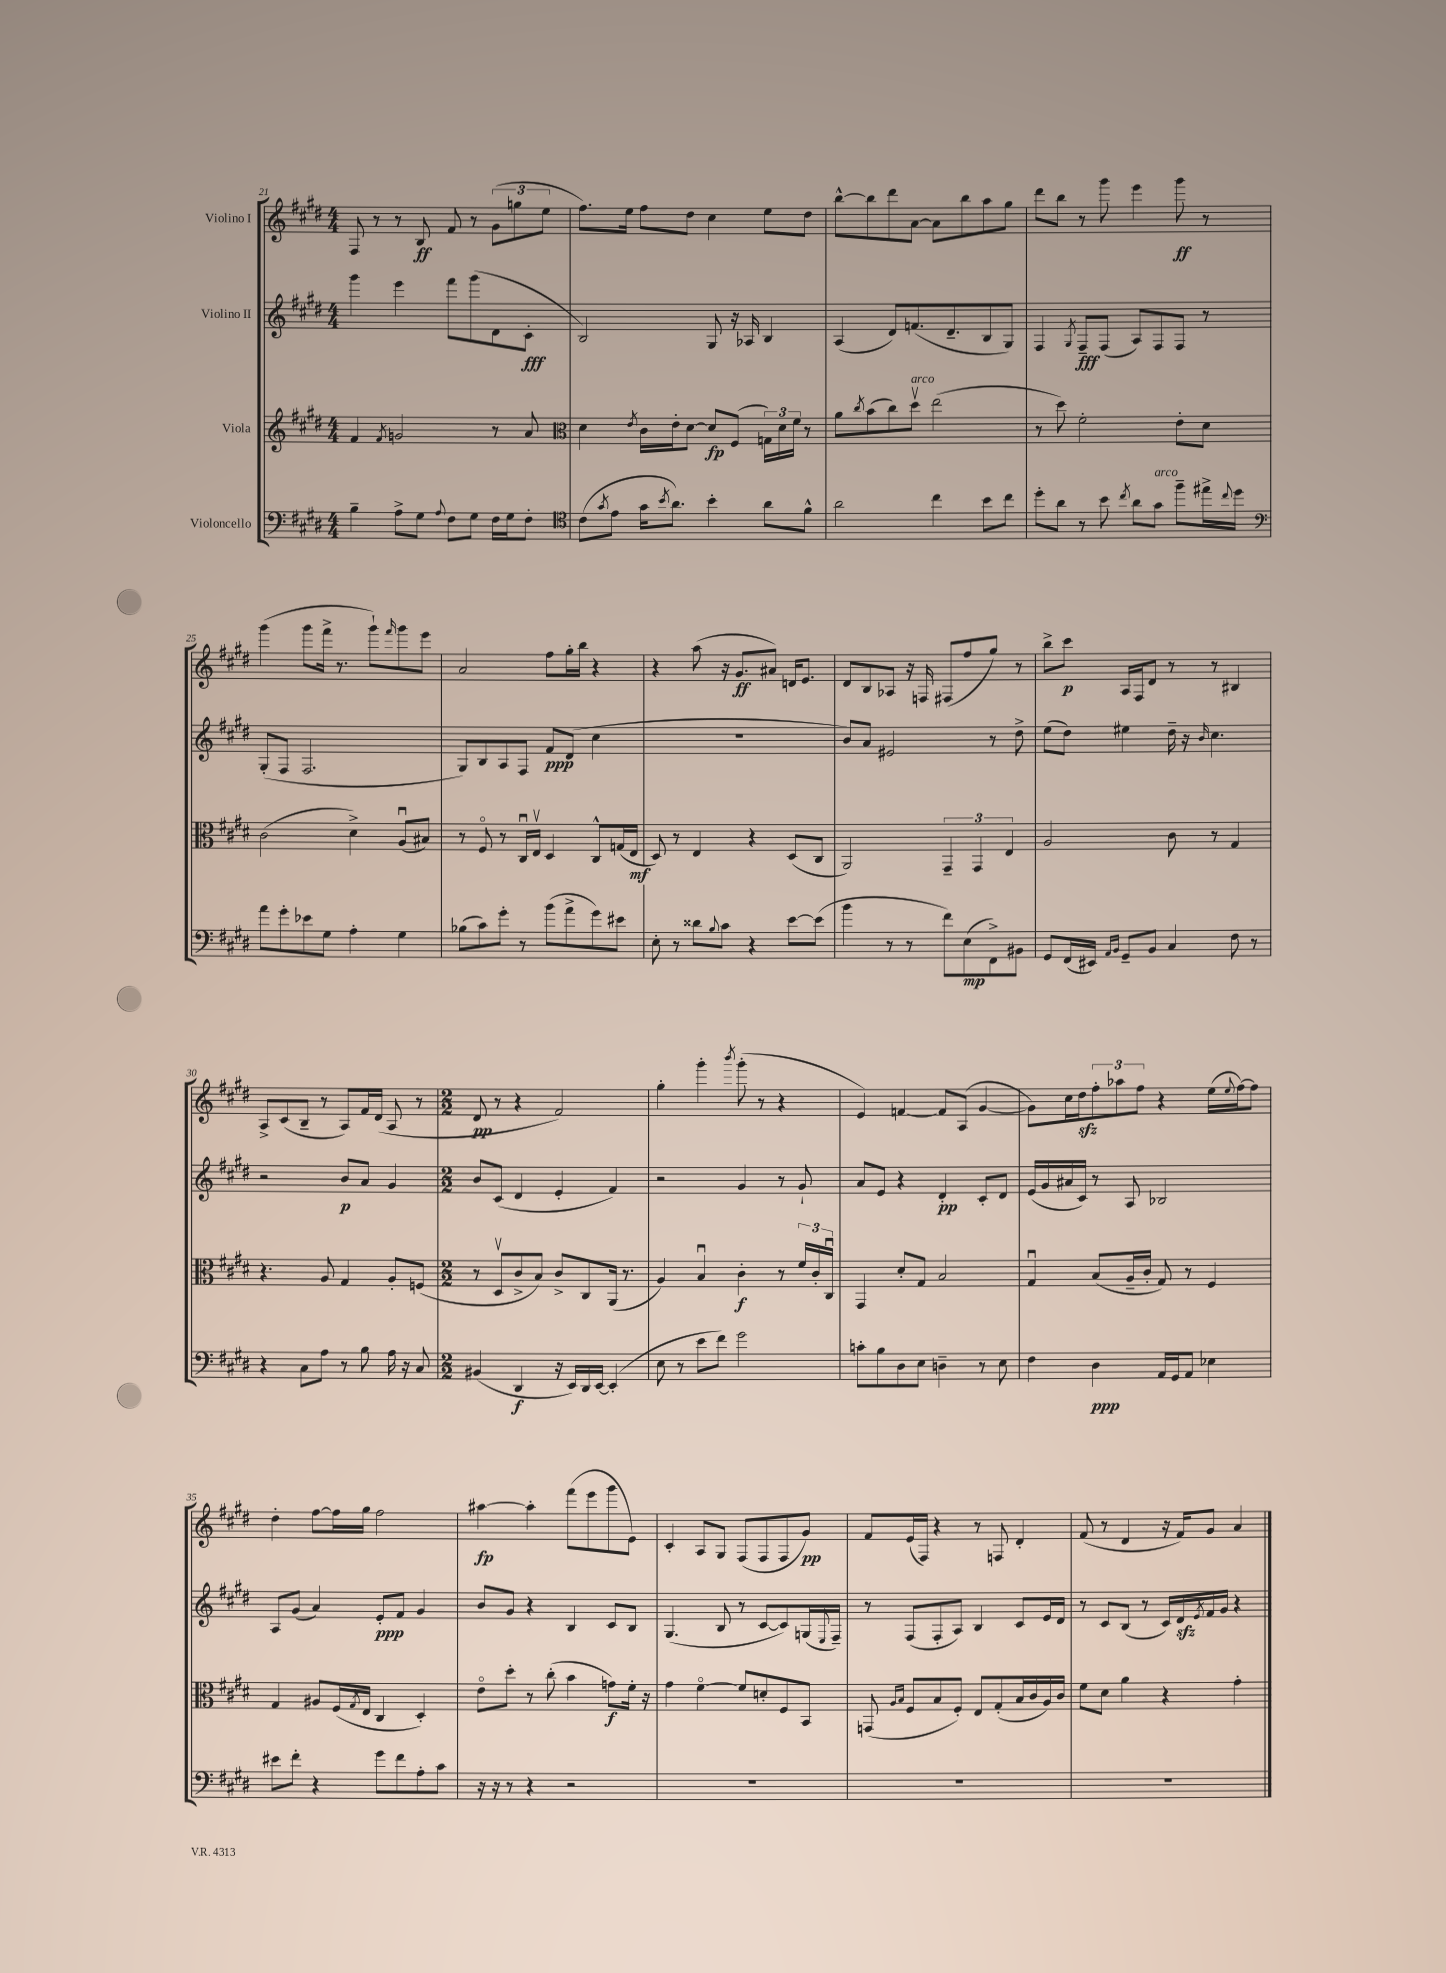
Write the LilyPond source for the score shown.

<<
\new StaffGroup <<
\new Staff = "s0" \with { instrumentName = "Violino I" } {
    \clef treble \key e \major \numericTimeSignature \time 4/4
    fis8 r8 r8 b8\ff fis'8 r8 \tuplet 3/2 { gis'8( g''8 e''8 } |
    fis''8.) e''16 fis''8 dis''8 cis''4 e''8 dis''8 |
    b''8~-^ b''8 dis'''8 a'8~ a'8 b''8 a''8 gis''8 |
    dis'''8 b''8 r8 gis'''8 e'''4 gis'''8\ff r8 |
    gis'''4( gis'''8 fis'''16-> r8. gis'''8-!) \grace { fis'''16 } gis'''8 e'''8 |
    a'2 fis''8 gis''16-. b''16 r4 |
    r4 a''8( r16 gis'8.\ff ais'8) d'16 e'8. |
    dis'8 b8 aes8 r16 f16 fis8( fis''8 gis''8) r8 |
    b''8-> cis'''8\p a16 fis16 dis'8 r8 r8 bis4 |
    a8-> cis'8( b8-- r8 a8) fis'16 dis'16( a8 r8 |
    \numericTimeSignature \time 2/2 dis'8\pp r8 r4 fis'2) |
    gis''4-. gis'''4-. \acciaccatura { b'''8 } gis'''8-.( r8 r4 |
    e'4) f'4~ f'8 a8( gis'4~ |
    gis'8) cis''16 dis''16\sfz \tuplet 3/2 { fis''8-. aes''8 fis''8 } r4 e''16( \appoggiatura { e''8 } fis''16~) fis''8 |
    dis''4-. fis''8~ fis''16 gis''16 fis''2 |
    ais''4~\fp ais''4-. fis'''8( e'''8 gis'''8 e'8) |
    cis'4-. a8 gis8 fis8( fis8 fis8 gis'8\pp) |
    fis'8 e'16( fis16) r4 r8 f8 dis'4-. |
    fis'8( r8 dis'4 r16 fis'16) gis'8 a'4 \bar "|." |
}
\new Staff = "s1" \with { instrumentName = "Violino II" } {
    \clef treble \key e \major \numericTimeSignature \time 4/4
    gis'''4 e'''4 fis'''8 gis'''8( dis'8 cis'8-.\fff |
    b2) gis8 r16 aes16 b4 |
    a4( dis'8) f'8.( dis'8.-- b8 gis8) |
    fis4 \acciaccatura { gis8 } fis8--\fff fis8( a8) fis8 fis8 r8 |
    gis8-.( fis8 fis2. |
    gis8) b8 a8 fis8 fis'8\ppp dis'8( cis''4 |
    R1 |
    b'8) a'8 eis'2 r8 dis''8-> |
    e''8( dis''8) eis''4 dis''16-- r16 \grace { b'16 } cis''4. |
    r2 b'8\p a'8 gis'4 |
    \numericTimeSignature \time 2/2 b'8 cis'8( dis'4 e'4-. fis'4) |
    r2 gis'4 r8 gis'8-! |
    a'8 e'8 r4 dis'4-.\pp cis'8-. dis'8 |
    e'16( gis'16 ais'16 cis'16) r8 a8 bes2 |
    a8 gis'8( a'4) e'8-.\ppp fis'8 gis'4 |
    b'8 gis'8 r4 b4 cis'8 b8 |
    gis4.( b8 r8 cis'8~ cis'8) g16( \appoggiatura { e8 } fis16--) |
    r8 fis8( fis8-. a8) b4 cis'8 e'16 dis'16 |
    r8 cis'8 b8( r8 cis'16) dis'16\sfz \acciaccatura { e'8 } fis'16 gis'16 r4 \bar "|." |
}
\new Staff = "s2" \with { instrumentName = "Viola" } {
    \clef treble \key e \major \numericTimeSignature \time 4/4
    fis'4 \acciaccatura { fis'8 } g'2 r8 a'8 |
    \clef alto dis'4 \acciaccatura { e'8 } cis'16 e'16-. dis'8~ dis'8\fp fis8( \tuplet 3/2 { g16) dis'16 fis'16 } r8 |
    a'8 \acciaccatura { cis''8 } b'8( cis''8) dis''8\upbow^\markup { \italic "arco" } e''2( |
    r8 dis''8) fis'2-. e'8-. dis'8 |
    cis'2( dis'4->) a8\downbow( bis8) |
    r8 fis8\flageolet r8 cis16\downbow e16\upbow dis4 cis8-^ g16( e16\mf |
    dis8) r8 e4 r4 dis8( cis8 |
    a,2) \tuplet 3/2 { gis,4-- gis,4 e4 } |
    a2 cis'8 r8 gis4 |
    r4. a8 gis4 a8-. f8( |
    \numericTimeSignature \time 2/2 r8 dis8\upbow cis'8-> b8) cis'8-> cis8 a,16( r8. |
    a4) b4\downbow cis'4-.\f r8 \tuplet 3/2 { fis'16 cis'16-. cis16\downbow } |
    gis,4 dis'8-. gis8 b2 |
    gis4\downbow b8( a16-- cis'16-. gis8) r8 fis4 |
    gis4 ais8 fis16( \acciaccatura { gis8 } e16 cis4 dis4-.) |
    e'8\flageolet dis''8-. r8 cis''8-.( b'4 g'8\f) fis'16-. r16 |
    gis'4 fis'4~\flageolet fis'8 d'8-. fis8 b,8 |
    g,8( \grace { a16 b16 } fis8 b8 fis8-.) e8 gis8-.( b16 cis'16 a16) cis'16 |
    fis'8 dis'8 a'4 r4 gis'4-. \bar "|." |
}
\new Staff = "s3" \with { instrumentName = "Violoncello" } {
    \clef bass \key e \major \numericTimeSignature \time 4/4
    b4-- a8-> gis8 \appoggiatura { a8 } fis8 gis8 fis16 gis16 fis8-. |
    \clef tenor cis'8( \acciaccatura { gis'8 } e'8 gis'16 \acciaccatura { b'8 } a'8.) b'4-. a'8 fis'8-^ |
    a'2 cis''4 b'8 cis''8 |
    dis''8-. a'8 r8 b'8 \acciaccatura { cis''8 } a'8 gis'8^\markup { \italic "arco" } fis''8-- eis''16-> \appoggiatura { cis''8 } dis''16 |
    \clef bass a'8 gis'8-. ees'8 gis8 a4-. gis4 |
    bes8( cis'8) gis'8-. r8 b'8( a'8-> gis'8) eis'8 |
    e8-. r8 disis'8 \appoggiatura { b8 } cis'8 r4 e'8~ e'8( |
    b'4 r8 r8 fis'8) e8\mp( fis,8->) bis,8 |
    gis,8 fis,16( eis,16) \grace { a,16 b,16 } gis,8-- b,8 cis4 fis8 r8 |
    r4 cis8 a8 r8 b8 a16 r16 cis8 |
    \numericTimeSignature \time 2/2 bis,4( dis,4\f r16 e,16) dis,16 e,16~ e,4-.( |
    e8 r8 e'8 fis'8) gis'2 |
    c'8-. b8 dis8 e8 d4-- r8 e8 |
    fis4 dis4\ppp a,16 gis,16 a,8 ees4 |
    eis'8 fis'8-. r4 gis'8 fis'8 a8-. cis'8 |
    r16 r16 r8 r4 r2 |
    R1 |
    R1 |
    R1 \bar "|." |
}
>>
>>
\layout { \context { \Score currentBarNumber = #21 } }
